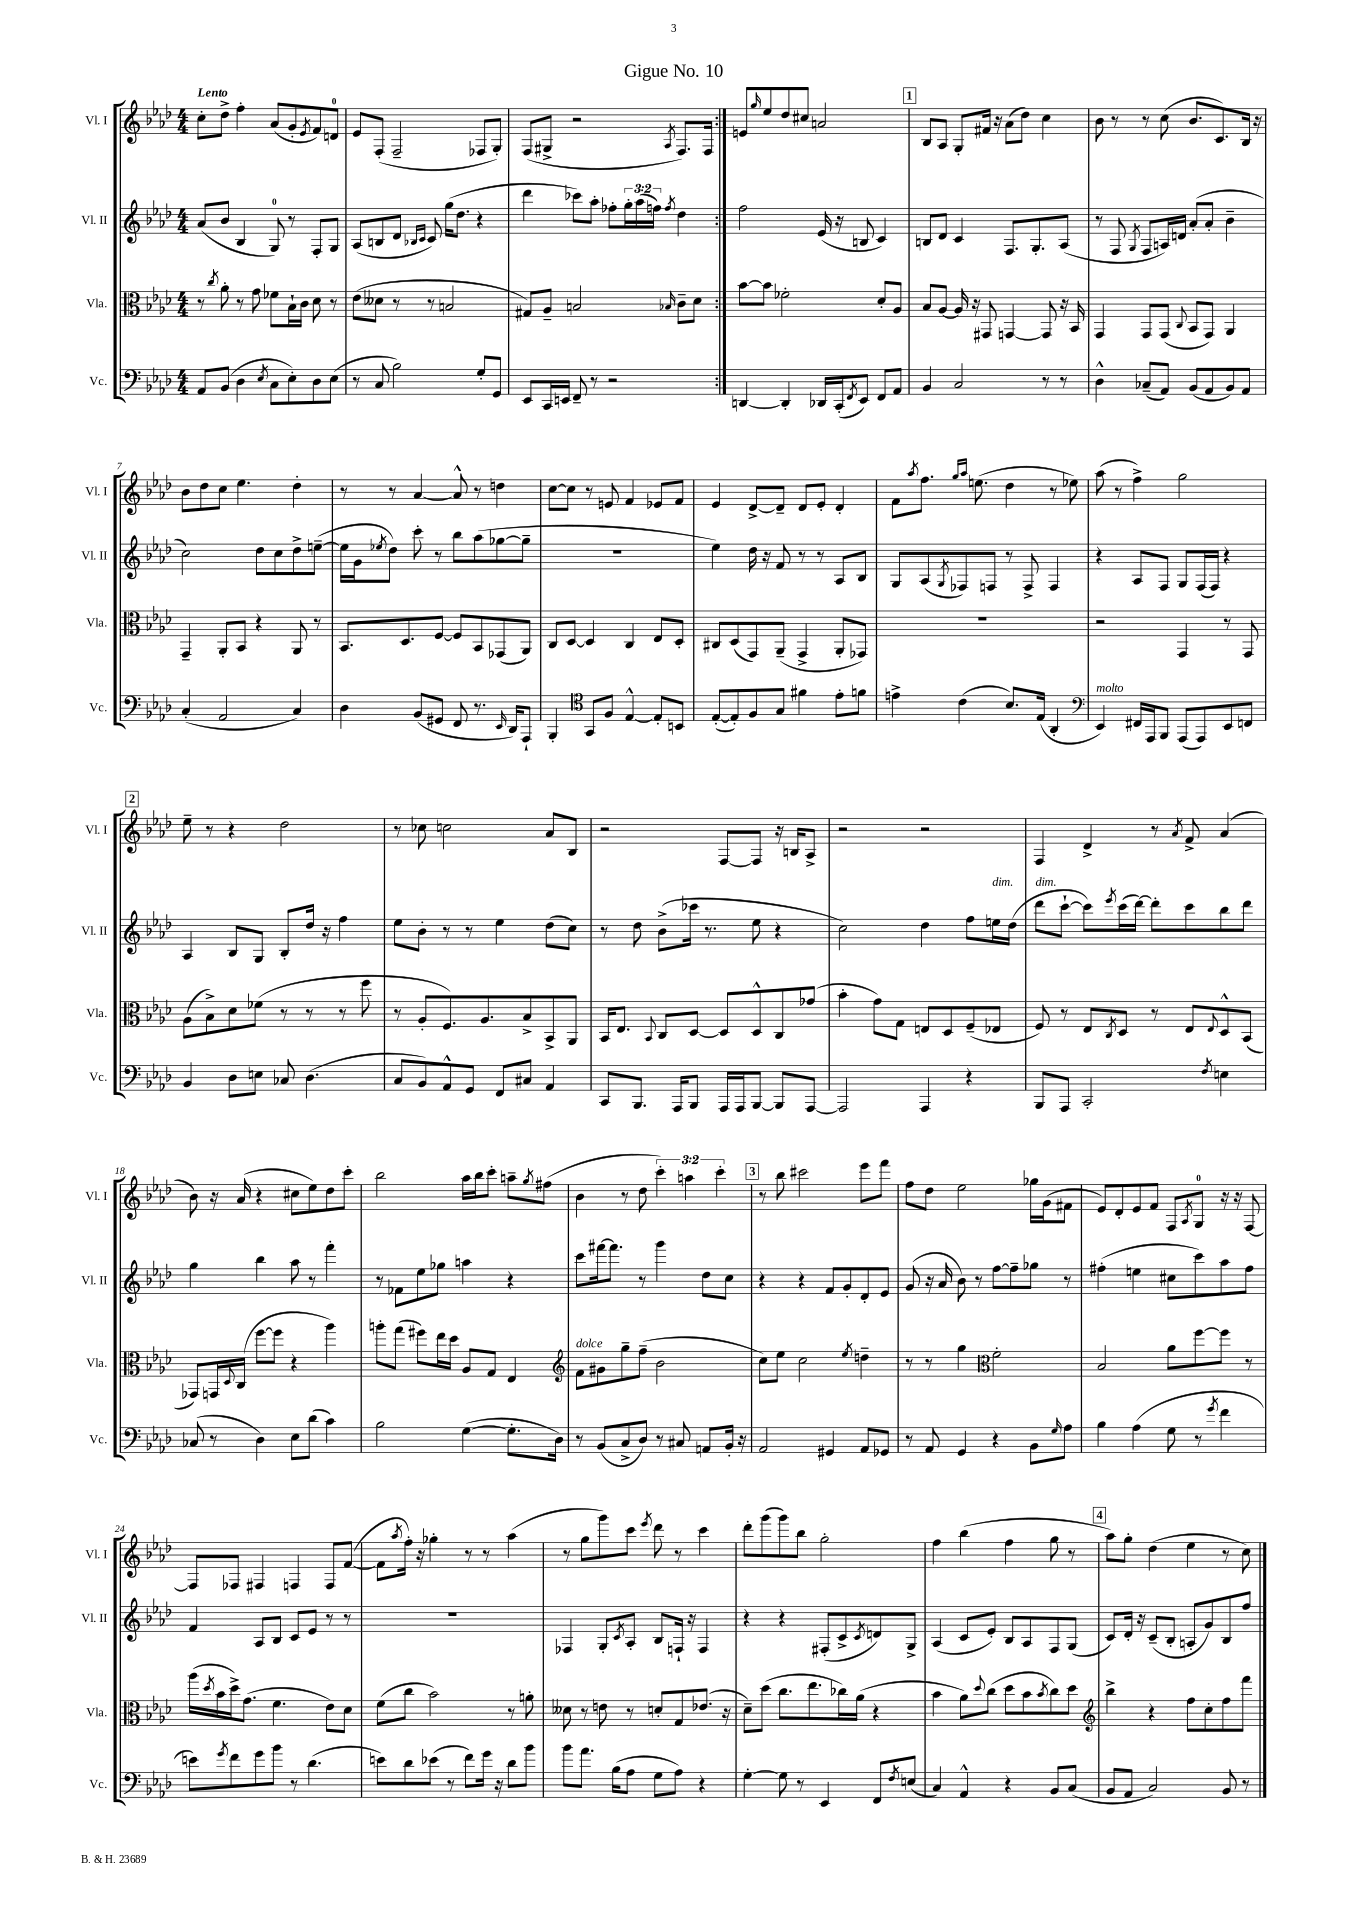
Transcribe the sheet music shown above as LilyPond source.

\header { title = "Gigue No. 10" }
<<
\new StaffGroup <<
\new Staff = "s0" \with { instrumentName = "Vl. I" shortInstrumentName = "Vl. I" } {
    \clef treble \key aes \major \numericTimeSignature \time 4/4 \override Staff.TupletNumber.text = #tuplet-number::calc-fraction-text \tempo "Lento"
    \repeat volta 2 { c''8-. des''8-> f''4-. aes'8( g'8-. \acciaccatura { ees'8 } f'8) d'8-0 |
    ees'8 f8-.( f2-- fes8 g8-.) |
    f8( gis8-> r2 \acciaccatura { aes8 } f8.) f16 | }
    e'8 \grace { g''16 } ees''8 des''8 cis''8 a'2 |
    \mark \markup { \box "1" } bes8 aes8 g8-. fis'16 r16 aes'8( des''8) c''4 |
    bes'8 r8 r8 c''8( bes'8. c'8.) bes16 r16 |
    bes'8 des''8 c''8 ees''4. des''4-. |
    r8 r8 aes'4~ aes'8-^ r8 d''4 |
    c''8~ c''8 r8 e'8 f'4 ees'8 f'8 |
    ees'4 des'8~-> des'8-- des'8 ees'8-. des'4-. |
    f'8 \acciaccatura { aes''8 } f''8. \grace { g''16 aes''16 } e''8.( des''4 r8 ees''8) |
    aes''8( r8 f''4->) g''2 |
    \mark \markup { \box "2" } ees''8-- r8 r4 des''2 |
    r8 ces''8 c''2 aes'8 bes8 |
    r2 f8~ f8 r16 b16 aes8-> |
    r2 r2 |
    f4 des'4-> r8 \acciaccatura { aes'8 } f'8-> aes'4( |
    bes'8) r16 aes'16( r4 cis''8 ees''8) des''8 c'''8-. |
    bes''2 aes''16 bes''16 c'''8-. a''8-- \acciaccatura { g''8 } fis''8( |
    bes'4 r8 des''8 \tuplet 3/2 { c'''4-.) a''4 c'''4-. } |
    \mark \markup { \box "3" } r8 bes''8 cis'''2 ees'''8 f'''8 |
    f''8 des''8 ees''2 ges''16 g'16( fis'8 |
    ees'8) des'8-. ees'8 f'8 f8 \acciaccatura { aes8 } g8-0 r16 r16 f8~ |
    f8 fes8 fis4 f4 f8 f'8~( |
    f'8 \acciaccatura { aes''8 } f''16-.) r16 ges''4-. r8 r8 aes''4( |
    r8 g''8 g'''8) c'''8 \acciaccatura { ees'''8 } des'''8 r8 c'''4 |
    des'''8-. g'''8( g'''8) bes''8 g''2-. |
    f''4 bes''4( f''4 g''8 r8 |
    \mark \markup { \box "4" } aes''8) g''8-. des''4( ees''4 r8 c''8) \bar "|." |
}
\new Staff = "s1" \with { instrumentName = "Vl. II" shortInstrumentName = "Vl. II" } {
    \clef treble \key aes \major \numericTimeSignature \time 4/4 \override Staff.TupletNumber.text = #tuplet-number::calc-fraction-text
    \repeat volta 2 { aes'8( bes'8 bes4 g8-0) r8 f8-. g8 |
    aes8( b8 des'8 \grace { bes16 c'16 } c'8) g''16( des''8. r4 |
    des'''4 ces'''8) aes''8-. fes''8-. \tuplet 3/2 { g''16-. aes''16( f''16) } \acciaccatura { f''8 } des''4 | }
    f''2 ees'16( r16 b8 c'4) |
    \mark \markup { \box "1" } b8 des'8 c'4 f8. g8.-. aes8( |
    r8 f8 \acciaccatura { g8 } f8 a16) d'16 aes'8-.( aes'8-. bes'4-- |
    c''2) des''8 c''8 des''8-> e''8~--( |
    e''16 g'16 \acciaccatura { ees''8 } des''8) c'''8-. r8 bes''8 aes''8( ges''8~ ges''8-- |
    R1 |
    ees''4) des''16 r16 f'8 r8 r8 aes8 bes8 |
    g8 aes8( \acciaccatura { g8 } fes8) f8 r8 f8-> f4 |
    r4 aes8 f8 g8 f16( f16) r4 |
    \mark \markup { \box "2" } aes4 bes8 g8 bes8-. des''16 r16 f''4 |
    ees''8 bes'8-. r8 r8 ees''4 des''8( c''8) |
    r8 des''8 bes'8->( ces'''16 r8. ees''8 r4 |
    c''2) des''4 f''8 e''16^\markup { \italic "dim." } des''16( |
    des'''8^\markup { \italic "dim." } c'''8~-! c'''8) \acciaccatura { ees'''8 } c'''16( des'''16~) des'''8-. c'''8 bes''8 des'''8 |
    g''4 bes''4 aes''8 r8 f'''4-. |
    r8 fes'8 ees''8 ges''8 a''4 r4 |
    c'''8 fis'''16~ fis'''8. r8 g'''4 des''8 c''8 |
    \mark \markup { \box "3" } r4 r4 f'8 g'8-. des'8-. ees'8 |
    g'8( r16 aes'16 bes'8) r8 f''8~ f''8-- ges''8 r8 |
    fis''4-.( e''4 cis''8 c'''8) aes''8 fis''8 |
    f'4 aes8 bes8 c'8 ees'8 r8 r8 |
    R1 |
    fes4 g8-. \acciaccatura { c'8 } aes8-. bes8 f16-! r16 f4 |
    r4 r4 fis8-.( c'8-> \acciaccatura { c'8 } d'8) g8-> |
    aes4( c'8 ees'8-.) bes8 aes8 f8 g8( |
    \mark \markup { \box "4" } c'8) des'16-. r16 c'8--( bes8-. a8-. g'8) bes8 f''8 \bar "|." |
}
\new Staff = "s2" \with { instrumentName = "Vla." shortInstrumentName = "Vla." } {
    \clef alto \key aes \major \numericTimeSignature \time 4/4
    \repeat volta 2 { r8 \acciaccatura { c''8 } aes'8-. r8 g'8 fes'8 bes16-! c'16 des'8 r8 |
    ees'8( deses'8 r8 r8 b2 |
    gis8) aes8-- b2 \grace { bes16 } c'8-- des'8 | }
    bes'8~ bes'8 fes'2-. des'8-. aes8 |
    \mark \markup { \box "1" } bes8 aes8~ aes16 r16 gis,8 g,4~ g,8 r16 bes,16 |
    g,4 g,8 g,8( \appoggiatura { c8 } bes,8 g,8) aes,4 |
    g,4-- aes,8-. bes,8 r4 aes,8 r8 |
    bes,8. des8. f8~ f8 bes,8 ges,8( aes,8) |
    c8 des8~ des4 c4 ees8 des8-. |
    cis8 des8( g,8) aes,8--( g,4-> aes,8-. ges,8) |
    R1 |
    r2 g,4 r8 g,8 |
    \mark \markup { \box "2" } aes8( bes8->) des'8 fes'8( r8 r8 r8 f''8 |
    r8 aes8-. f8.) aes8. bes8-> bes,8-> aes,8 |
    bes,16 ees8. \appoggiatura { bes,8 } c8 des8~ des8 des8-^ c8 ges'8( |
    bes'4-. g'8) g8 e8 des8 f8--( ees8 |
    f8) r8 ees8 \acciaccatura { c8 } des8 r8 ees8 \appoggiatura { ees8 } des8-^ bes,8( |
    ges,8) g,16 \appoggiatura { des8 } c16( f''8~ f''8 r4 aes''4) |
    a''8-. g''8( fis''8) ees''16 des''16 aes8 g8 ees4 |
    \clef treble f'8^\markup { \italic "dolce" } gis'8 g''8-- f''8--( bes'2 |
    \mark \markup { \box "3" } c''8) ees''8 c''2 \acciaccatura { ees''8 } d''4-- |
    r8 r8 g''4 \clef alto f'2-. |
    bes2 aes'8 f''8~ f''8 r8 |
    aes''16( \acciaccatura { des''8 } bes'16 des''16->) g'8.( f'4. ees'8) des'8 |
    f'8( c''8 bes'2) r8 a'8-. |
    deses'8 r8 e'8 r8 d'8-. g8 ees'8.( r16 |
    des'8--) des''8( c''8. ees''8. ces''16) aes'16( r4 |
    bes'4 aes'8) \appoggiatura { des''8 } c''8( des''8 bes'8 \acciaccatura { bes'8 } c''8) des''8 |
    \mark \markup { \box "4" } \clef treble bes''4-> r4 f''8 c''8-. f''8 f'''8 \bar "|." |
}
\new Staff = "s3" \with { instrumentName = "Vc." shortInstrumentName = "Vc." } {
    \clef bass \key aes \major \numericTimeSignature \time 4/4
    \repeat volta 2 { aes,8 bes,8( des4 \acciaccatura { ees8 } c8 ees8-.) des8 ees8( |
    r8 c8 bes2) g8-. g,8 |
    ees,8 c,16 e,16 f,8-- r8 r2 | }
    d,4~ d,4-. des,16 c,16-.( \acciaccatura { f,8 } ees,8) f,8 aes,8 |
    \mark \markup { \box "1" } bes,4 c2 r8 r8 |
    des4-^ ces8--( aes,8) bes,8( aes,8 bes,8) aes,8 |
    c4-.( aes,2 c4) |
    des4 bes,8( gis,8 f,8 r8. \grace { ees,16 } des,16) aes,,8-! |
    bes,,4-. \clef tenor g,8 f8 ees4~-^ ees8-. b,8 |
    ees8~-.( ees8-.) f8 g8 fis'4 ees'8-. f'8 |
    e'4-> c'4( bes8.) ees16( aes,4-. |
    \clef bass ees,4^\markup { \italic "molto" }) fis,16 aes,,16 bes,,8 aes,,8( aes,,8) ees,8 f,8 |
    \mark \markup { \box "2" } bes,4 des8 e8 ces8 des4.( |
    c8 bes,8) aes,8-^ g,8 f,8 cis8 aes,4 |
    c,8 bes,,8. aes,,16 bes,,8 aes,,16 aes,,16 bes,,8~ bes,,8 aes,,8~ |
    aes,,2 aes,,4 r4 |
    bes,,8 aes,,8 c,2-. \acciaccatura { f8 } e4 |
    ces8( r8 des4) ees8 des'8( c'4) |
    bes2 g4~( g8.-. des16) |
    r8 bes,8( c8-> des8) r8 cis8 a,8 bes,16-. r16 |
    \mark \markup { \box "3" } aes,2 gis,4 aes,8 ges,8 |
    r8 aes,8 g,4 r4 bes,8 \grace { g16 } aes8 |
    bes4 aes4( g8 r8 \acciaccatura { g'8 } f'4 |
    e'8) \acciaccatura { g'8 } f'8 g'8 bes'8 r8 des'4.( |
    e'8) des'8 ees'8( r8 f'8) g'16 r16 des'8 bes'8 |
    bes'8 aes'8. bes16( aes8 g8 aes8) r4 |
    g4~-. g8 r8 ees,4 f,8 \acciaccatura { f8 } e8( |
    c4) aes,4-^ r4 bes,8 c8( |
    \mark \markup { \box "4" } bes,8 aes,8 c2) bes,8 r8 \bar "|." |
}
>>
>>
